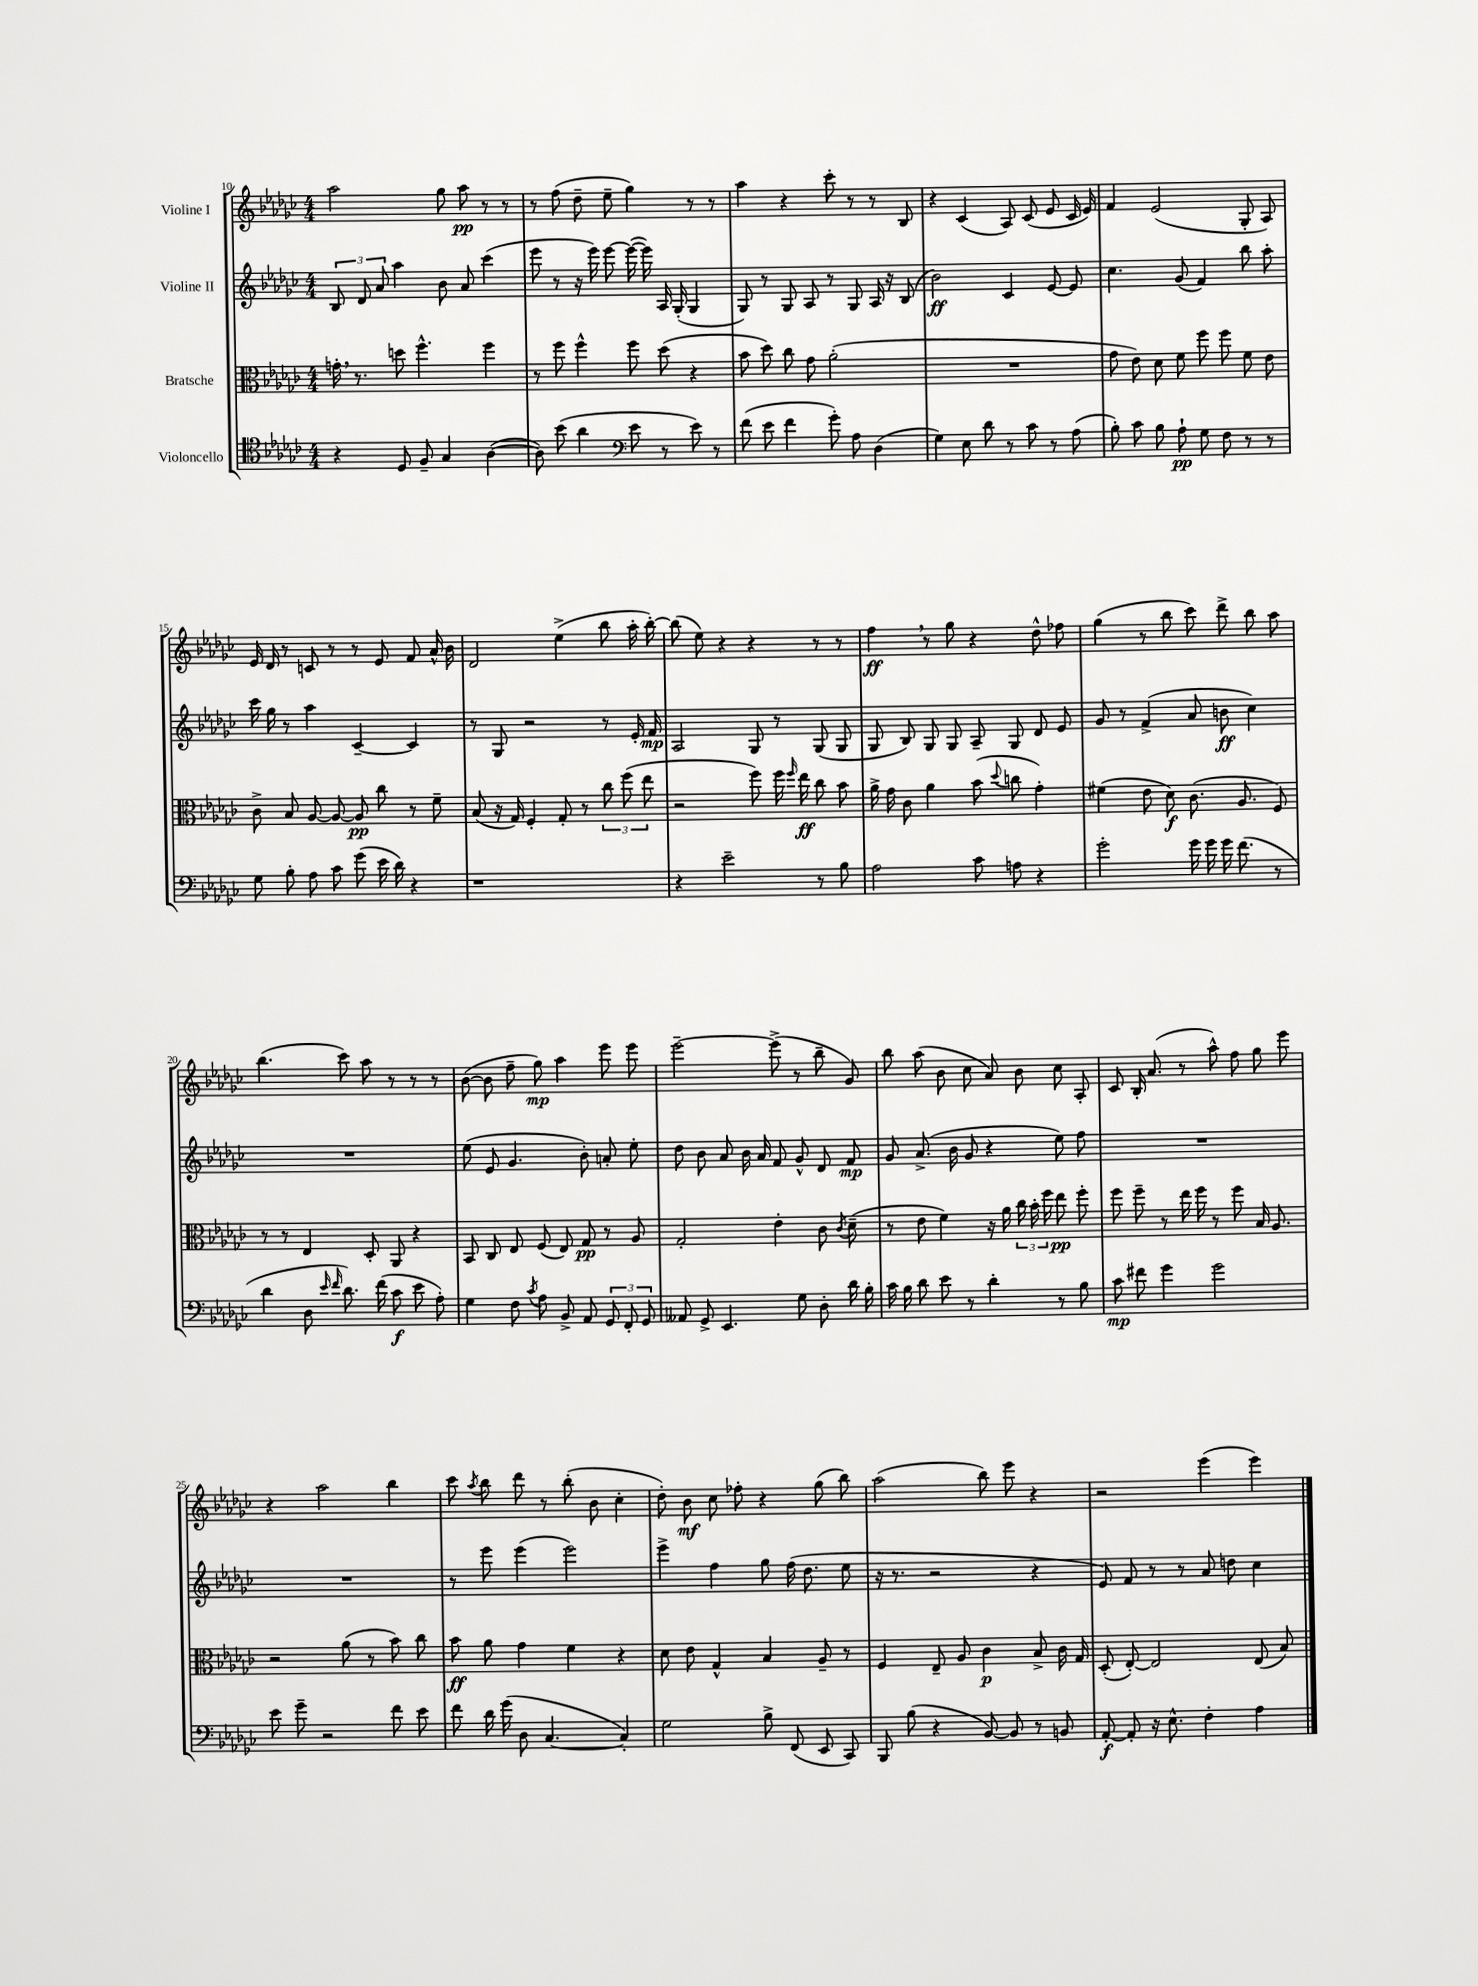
<<
\new StaffGroup <<
\new Staff = "s0" \with { instrumentName = "Violine I" } {
    \clef treble \key ges \major \numericTimeSignature \time 4/4
    \autoBeamOff aes''2 ges''8 aes''8\pp r8 r8 |
    r8 f''8( des''8-- ees''8-- ges''4) r8 r8 |
    aes''4 r4 ces'''8-. r8 r8 bes8 |
    r4 ces'4( aes8) ces'8( ees'8 ces'16 ees'16) |
    f'4 ees'2( ges8-. aes8) |
    ees'16 des'16 r8 c'8 r8 r8 ees'8 f'8 aes'16-^ bes'16 |
    des'2 ees''4->( bes''8 aes''16-. bes''16~-.) |
    bes''8( ees''8) r4 r4 r8 r8 |
    f''4\ff \breathe r8 ges''8 r4 des''8-^ fes''8 |
    ges''4( r8 bes''8 ces'''8) des'''8-> bes''8 aes''8 |
    bes''4.( ces'''8) aes''8 r8 r8 r8 |
    bes'8~( bes'8 f''8-- ges''8\mp) aes''4 ees'''8 ees'''8 |
    ees'''2~-- ees'''8->( r8 bes''8-- ges'8) |
    bes''8 aes''8( bes'8 ces''8 aes'8) bes'8 ces''8 aes8-. |
    ces'8 bes16-. aes'8.( r8 aes''8-^) f''8 ges''8 ees'''8 |
    r4 aes''2 bes''4 |
    ces'''8 \acciaccatura { aes''8 } bes''8 des'''8 r8 bes''8-.( bes'8 ces''4-. |
    des''8-.) bes'8\mf ces''8 fes''8-. r4 ges''8( bes''8) |
    aes''2( bes''8) ees'''8 r4 |
    r2 ees'''4( ees'''4) \bar "|." |
}
\new Staff = "s1" \with { instrumentName = "Violine II" } {
    \clef treble \key ges \major \numericTimeSignature \time 4/4
    \autoBeamOff \tuplet 3/2 { bes8 des'8 aes'8 } aes''4 bes'8 aes'8 ces'''4( |
    ees'''8 r8 r16 ees'''16) ees'''8~ ees'''16~( ees'''16) aes16 ges16-.( ges4 |
    ges8) r8 ges8 aes8 r8 ges8 aes16 r16 bes8( |
    bes'2\ff) ces'4 ees'8~ ees'8 |
    ces''4. ges'8( f'4) bes''8 aes''8-. |
    ces'''16 ges''16 r8 aes''4 ces'4~-- ces'4 |
    r8 ges8 r2 r8 ees'16-. f'16\mp |
    aes2 ges8 r8 ges8( ges8 |
    ges8 bes8) ges8 ges8 aes8-- ges8 des'8 ees'8 |
    ges'8 r8 f'4->( aes'8 b'8\ff ces''4) |
    R1 |
    ees''8( ees'8 ges'4. bes'8-.) a'8-. ees''8-. |
    des''8 bes'8 aes'8 bes'16 aes'16 f'8 ges'8-^ des'8 f'8\mp |
    ges'8 aes'8.->( bes'16 ges'8 r4 ees''8) f''8 |
    R1 |
    R1 |
    r8 ees'''8 ees'''4( ees'''2) |
    ees'''4-> f''4 ges''8 f''16( des''8. ees''8 |
    r16 r8. r2 r4 |
    ees'8) f'8 r8 r8 aes'8 d''8 ces''4 \bar "|." |
}
\new Staff = "s2" \with { instrumentName = "Bratsche" } {
    \clef alto \key ges \major \numericTimeSignature \time 4/4
    \autoBeamOff g'16-. \breathe r8. d''8 f''4.-^ f''4 |
    r8 f''8 f''4-^ f''8 des''8( r4 |
    bes'8 des''8) ces''8 ges'8 aes'2-.( |
    R1 |
    ges'8 ees'8) des'8 f'8 f''8 f''8 f'8 ees'8 |
    ces'8-> bes8 aes8~ aes8~ aes8\pp ces''8 r8 f'8-- |
    bes8( r16 ges16) f4-. ges8-. r8 \tuplet 3/2 { ces''8 f''8( ees''8 } |
    r2 f''8) f''16 \grace { f''16 } ees''16\ff ces''8 bes'8 |
    aes'16-> ges'16 ces'8 aes'4 bes'8( \appoggiatura { des''8 } c''8 ges'4-.) |
    fis'4( ees'8 des'8\f) ces'8.( aes8. f8) |
    r8 r8 ees4 des8-. aes,8 r4 |
    bes,8 ces8 ees8 f8( ees8) ges8\pp r8 aes8 |
    ges2-. ees'4-. ces'8 \acciaccatura { ces'8 } des'8--( |
    r8 ees'8 f'4) r16 aes'16 \tuplet 3/2 { ces''16 bes'16-. f''16 } ees''8\pp f''8-. |
    f''8 f''8-- r8 ees''16 f''16 r8 f''8 bes16 aes8. |
    r2 aes'8( r8 bes'8) ces''8 |
    bes'8\ff aes'8 ges'4 f'4 r4 |
    des'8 ees'8 ges4-^ bes4 aes8-- r8 |
    f4 ees8-- aes8 ces'4\p bes8-> ces'16 ges16 |
    des8-.( ees8~-.) ees2 ees8( bes8) \bar "|." |
}
\new Staff = "s3" \with { instrumentName = "Violoncello" } {
    \clef tenor \key ges \major \numericTimeSignature \time 4/4
    \autoBeamOff r4 des8 f8-- ges4 aes4~( |
    aes8) bes'8( aes'4 \clef bass ees'8 r8 ees'8) r8 |
    f'8( ees'8 f'4 ges'8-.) aes8 des4( |
    ges4) ees8 des'8 r8 ces'8 r8 aes8( |
    bes8-.) ces'8 bes8 aes8-!\pp ges8 f8 r8 r8 |
    ges8 bes8-. aes8 ces'8 ges'8( ees'16 des'16) r4 |
    r1 |
    r4 ees'2-- r8 bes8 |
    aes2 ces'8 a8 r4 |
    ges'2-. ges'16 ges'16 ges'16 f'8.( r8 |
    des'4 des8 \grace { ees'16 f'16 } des'8.) f'16( ces'8\f ees'8 aes8-.) |
    ges4 f8 \acciaccatura { ces'8 } aes8 bes,8-> aes,8 \tuplet 3/2 { ges,8 f,8-. ges,8 } |
    aeses,8 ges,8-> ees,4. ges8 des8-. des'16 bes16-. |
    ces'16 bes16 des'8 ees'8 r8 des'4-. r8 bes8 |
    ces'8\mp fis'8 ges'4 ges'2 |
    ees'8 ges'8-- r2 f'8 ees'8 |
    f'8 des'16 ges'16( des8 ces4.~ ces4-.) |
    ges2 bes8-> f,8( ees,8 ces,8) |
    bes,,8 bes8( r4 bes,8~) bes,8 r8 b,8 |
    aes,8~-.\f aes,8-. r16 ees8.-^ f4-. aes4 \bar "|." |
}
>>
>>
\layout { \context { \Score currentBarNumber = #10 } }
